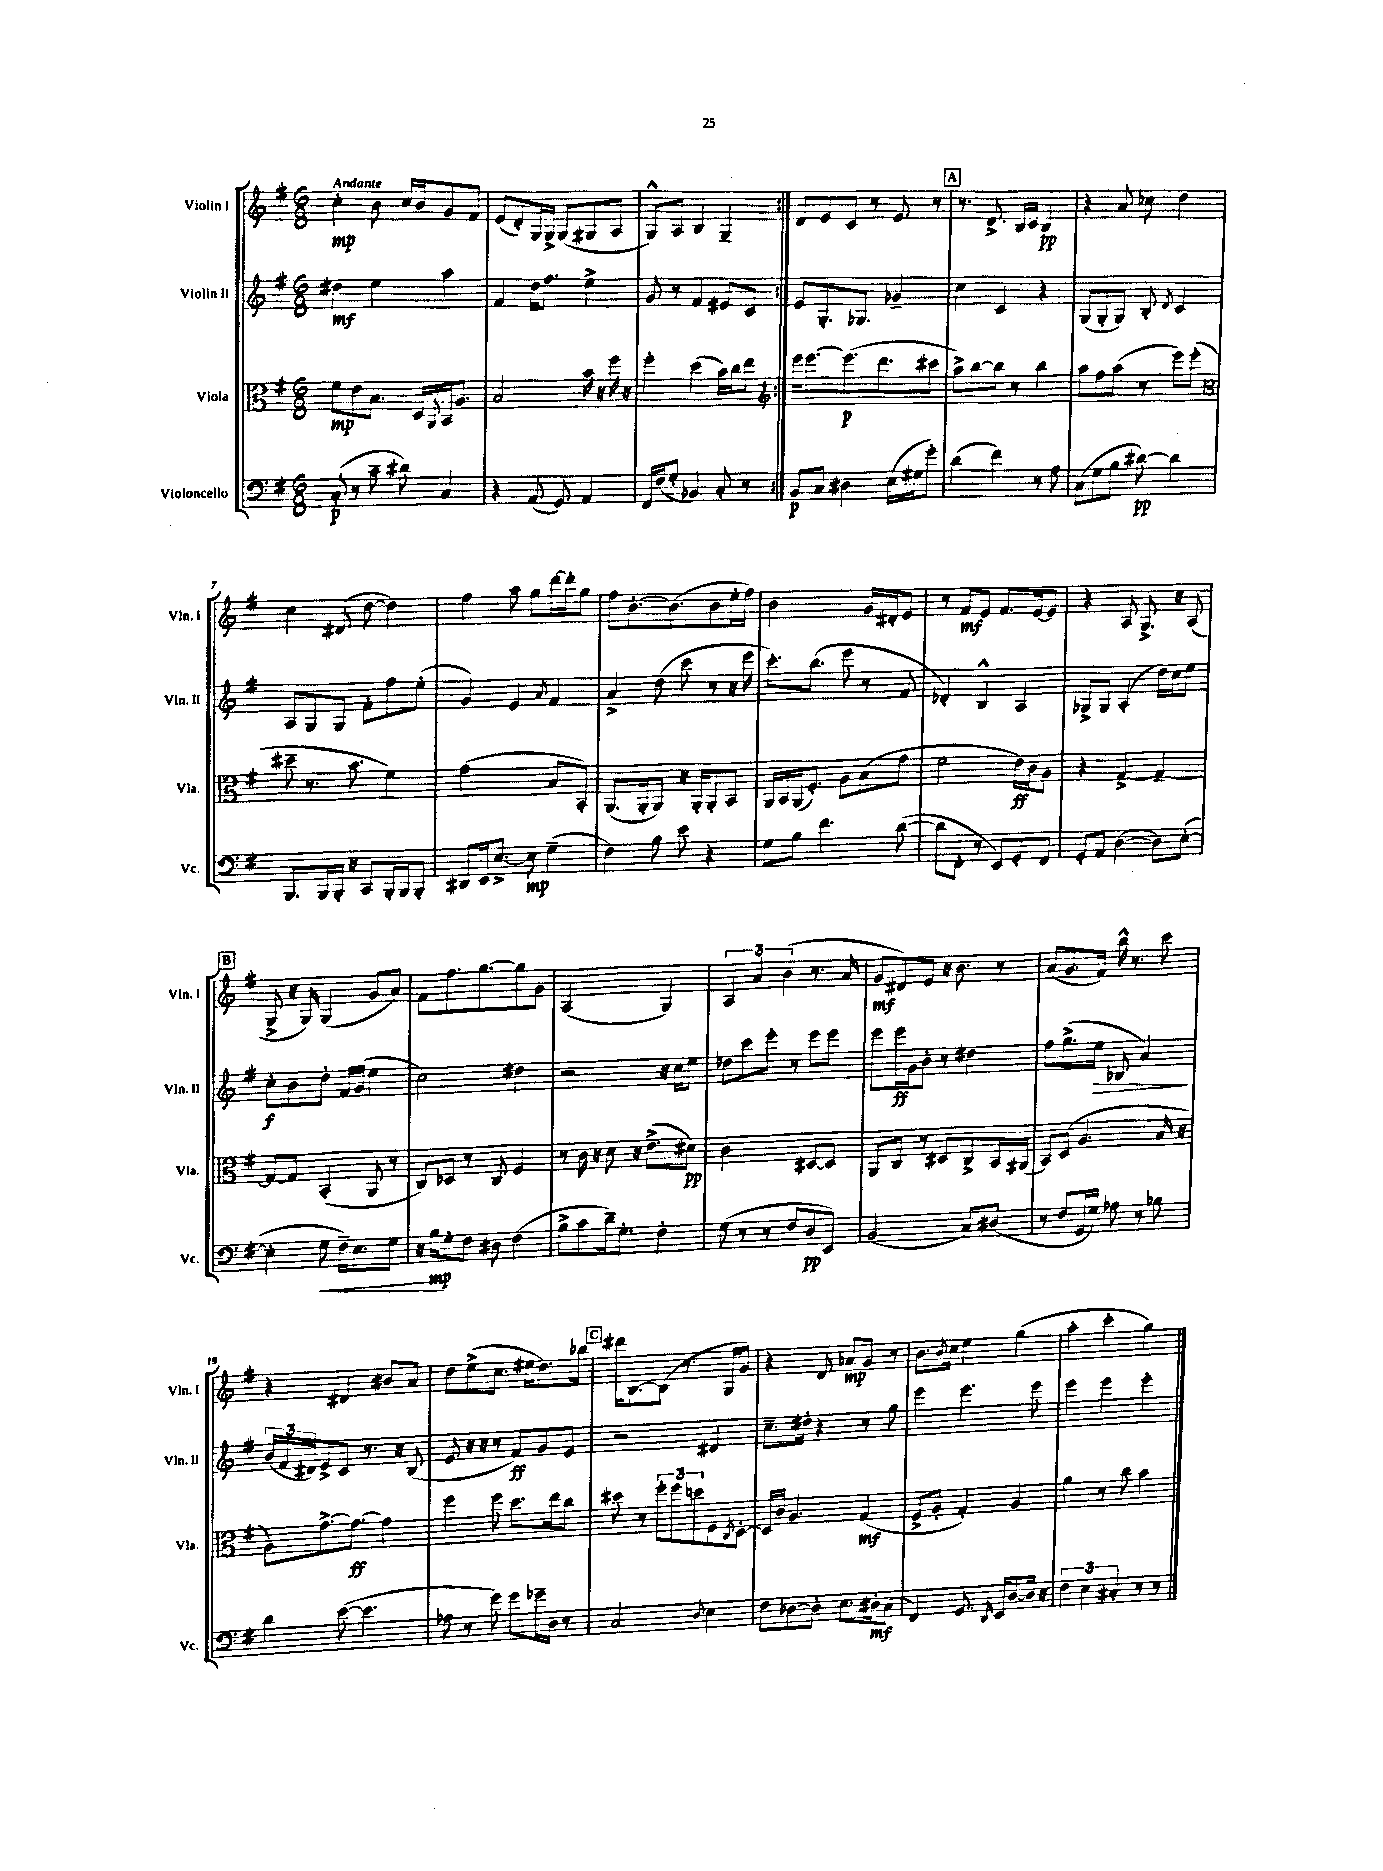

**kern	**dynam	**kern	**dynam	**kern	**dynam	**kern	**dynam
*part4	*part4	*part3	*part3	*part2	*part2	*part1	*part1
*staff4	*staff4	*staff3	*staff3	*staff2	*staff2	*staff1	*staff1
*I"Violoncello	*	*I"Viola	*	*I"Violin II	*	*I"Violin I	*
*I'Vc.	*	*I'Vla.	*	*I'Vln. II	*	*I'Vln. I	*
*clefF4	*	*clefC3	*	*clefG2	*	*clefG2	*
*k[f#]	*	*k[f#]	*	*k[f#]	*	*k[f#]	*
*M6/8	*	*M6/8	*	*M6/8	*	*M6/8	*
=1	=1	=1	=1	=1	=1	=1	=1
!	!	!	!	!	!	!LO:TX:a:B:t=Andante	!
(8C'/	p	8f#\L	mp	4dd#X\	mf	4cc'\	mp
8r	.	8e\	.	.	.	.	.
8c~\	.	8.B\J	.	4ee\	.	8b\	.
8d#X\)	.	.	.	.	.	16cc/LL	.
.	.	16D/LL	.	.	.	16b/J	.
.	.	8qqAA/	.	.	.	.	.
4C/	.	16BB/J	.	4aa\	.	8g/	.
.	.	8.A/J	.	.	.	.	.
.	.	.	.	.	.	8f#/J	.
=2	=2	=2	=2	=2	=2	=2	=2
4r	.	2B/	.	4f#/	.	(8e/L	.
.	.	.	.	.	.	8d'/)	.
(8AA/	.	.	.	16dd\KL	.	16G/L	.
.	.	.	.	8.ff#\J	.	16G^/JJ	.
8GG/)	.	.	.	.	.	(8G/L	.
4AA/	.	16b\	.	4ee^\	.	8G#X/	.
.	.	16r	.	.	.	.	.
.	.	16ff#\	.	.	.	8A/J	.
.	.	16r	.	.	.	.	.
=3	=3	=3	=3	=3	=3	=3	=3
16FF#/LL	.	4ff#'\	.	8g/	.	8G^^/L)	.
(16F#/J	.	.	.	.	.	.	.
8G'/J	.	.	.	8r	.	8A/J	.
4BB-X/)	.	(4dd\	.	4f#/	.	4B/	.
8C'/	.	16b\LL)	.	8e#X/L	.	4G~/	.
.	.	16cc\J	.	.	.	.	.
8r	.	8ee\J	.	8c/J	.	.	.
=4:|!	=4:|!	=4:|!	=4:|!	=4:|!	=4:|!	=4:|!	=4:|!
*	*	*clefG2	*	*	*	*	*
8BB/L	p	16eee\KL	.	8e/L	.	8d/L	.
.	.	[8.eee\	.	.	.	.	.
8C/J	.	.	.	8.G'/	.	8e/	.
4D#X\	.	(8.eee\]	p	.	.	8c/J	.
.	.	.	.	8.G-X/J	.	.	.
.	.	.	.	.	.	8r	.
.	.	8.ddd\	.	.	.	.	.
(16E\LL	.	.	.	4g-X~/	.	8e/	.
16G#X\J	.	.	.	.	.	.	.
8g'\J)	.	8ccc#X\J	.	.	.	8r	.
!!LO:REH:place=s1:t=A
=5	=5	=5	=5	=5	=5	=5	=5
(4d\	.	8aa^\L)	.	4cc\	.	8.r	.
.	.	[8bb\	.	.	.	.	.
.	.	.	.	.	.	8.d^/	.
4f#\)	.	8bb\J]	.	4c/	.	.	.
.	.	8r	.	.	.	16B/LL	.
.	.	.	.	.	.	16c/JJ	.
8r	.	4bb\	.	4r	.	4B/	pp
8A\	.	.	.	.	.	.	.
=6	=6	=6	=6	=6	=6	=6	=6
(8C\L	.	8aa\L	.	(8G/L	.	4r	.
8G\	.	8ff#\	.	8G'/	.	.	.
8B\J	.	(8aa\J	.	8G/J)	.	8a/	.
[8d#X\)	pp	8r	.	8B'/	.	8cc-X\	.
.	.	.	.	8qd/	.	.	.
4d#\]	.	8eee\L)	.	4c/	.	4dd\	.
.	.	(8eee'\J	.	.	.	.	.
!!LO:LB:g=z
=7	=7	=7	=7	=7	=7	=7	=7
*	*	*clefC3	*	*	*	*	*
8.BBB/L	.	8dd#X~\	.	8A/L	.	4cc\	.
.	.	8.r	.	8G/	.	.	.
16BBB/L	.	.	.	.	.	.	.
16BBB'/JJ	.	.	.	8G/J	.	(8d#X/	.
16r	.	8.b\	.	.	.	.	.
8CC/L	.	.	.	8f#'\L	.	[8dd\	.
16BBB'/L	.	4f#\)	.	8ff#\	.	4dd\])	.
16BBB/J	.	.	.	.	.	.	.
8BBB'/J	.	.	.	(8ee'\J	.	.	.
=8	=8	=8	=8	=8	=8	=8	=8
8DD#X/L	.	(2g\	.	4g/)	.	4ff#\	.
16EE/k	.	.	.	.	.	.	.
[8.E^/J	.	.	.	.	.	.	.
.	.	.	.	4e/	.	8aa\	.
8E\]	mp	.	.	.	.	8gg\L	.
.	.	.	.	8qa/	.	.	.
(4G~\	.	8B/L	.	4f#/	.	[16ddd\L	.
.	.	.	.	.	.	16ddd'\J]	.
.	.	8BB'/J)	.	.	.	8gg\J	.
=9	=9	=9	=9	=9	=9	=9	=9
4F#\)	.	(8.AA/L	.	4a^/	.	8ff#\L	.
.	.	.	.	.	.	[8.b'\	.
.	.	16AA'/k	.	.	.	.	.
8B\	.	8AA/J)	.	(8dd\	.	.	.
.	.	.	.	.	.	(8.b\]	.
8e\	.	16r	.	8ccc\	.	.	.
.	.	16AA'/KL	.	.	.	.	.
4r	.	8AA'/	.	8r	.	8b\	.
.	.	8BB/J	.	16r	.	16ee'\L	.
.	.	.	.	16eee\	.	16ff#\JJ)	.
=10	=10	=10	=10	=10	=10	=10	=10
8G\L	.	16AA/LL	.	8.ccc'\L)	.	2b\	.
.	.	16BB/	.	.	.	.	.
8B\J	.	(16AA/J	.	.	.	.	.
.	.	8.F#'/J)	.	(8.bb\J	.	.	.
4.f#\	.	.	.	.	.	.	.
.	.	8A\L	.	8eee\	.	.	.
.	.	(8B\	.	8r	.	16g/LL	.
.	.	.	.	.	.	16d#X'/J	.
([8d\	.	8g\J	.	8f#/	.	8e/J	.
=11	=11	=11	=11	=11	=11	=11	=11
8d\L]	.	2f#\	.	4d-X'/)	.	8r	.
8FF#'\J	.	.	.	.	.	8f#/L	mf
8r	.	.	.	4B^^/	.	8e/J	.
8EE/L)	.	.	.	.	.	8.f#/L	.
8GG'/	.	16e\LL)	ff	4A/	.	.	.
.	.	16c\J	.	.	.	[16e/k	.
8FF#/J	.	8A\J	.	.	.	8e/J]	.
=12	=12	=12	=12	=12	=12	=12	=12
8GG'/L	.	4r	.	8G-X^/L	.	4r	.
8AA/J	.	.	.	8G-/J	.	.	.
([4D\	.	[4G^/	.	(4A'/	.	8A/	.
.	.	.	.	.	.	8.G^/	.
8D\L])	.	4G~/_	.	16dd\LL)	.	.	.
.	.	.	.	16cc\J	.	16r	.
([8E'\J	.	.	.	8ee\J	.	(8A/	.
!!LO:LB:g=z
!!LO:REH:place=s1:t=B
=13	=13	=13	=13	=13	=13	=13	=13
4E'\]	.	8G/L_	.	8cc'\L	f	8G^/	.
.	.	8G/J]	.	8b\	.	16r	.
.	.	.	.	.	.	16G/)	.
!	!LO:HP:b	!	!	!	!	!	!
8G\	<	(4BB'/	.	8dd'\J	.	(4G/	.
16F#~\KL)	.	.	.	16f#/LL	.	.	.
8.E\	.	.	.	(16g/JJ	.	.	.
.	.	8AA/	.	4ee\	.	8g/L	.
8G\J	.	8r	.	.	.	8a/J)	.
=14	=14	=14	=14	=14	=14	=14	=14
16r	.	8C/L)	.	2cc\)	.	8f#\L	.
16B\KL	mp	.	.	.	.	.	.
8G'\	[	8D-X/J	.	.	.	8.ff#\	.
8F#\J	.	8r	.	.	.	.	.
.	.	.	.	.	.	[8.gg\	.
8D#X\	.	8C/	.	.	.	.	.
(4F#\	.	4F#/	.	4dd#X\	.	8gg\]	.
.	.	.	.	.	.	8g\J	.
=15	=15	=15	=15	=15	=15	=15	=15
8B^\L	.	8r	.	2r	.	(2A/	.
8c\	.	16c\	.	.	.	.	.
.	.	16r	.	.	.	.	.
16d~\k)	.	8d\	.	.	.	.	.
8.G'\J	.	.	.	.	.	.	.
.	.	16r	.	.	.	.	.
.	.	(8.e^\L	.	.	.	.	.
4F#'\	.	.	.	16r	.	4G/)	.
.	.	.	.	16cc\KL	.	.	.
.	.	8d#X\J)	pp	8ee\J	.	.	.
=16	=16	=16	=16	=16	=16	=16	=16
(8G\	.	2c\	.	8dd-X\L	.	6A/	.
8r	.	.	.	8ccc\	.	.	.
.	.	.	.	.	.	6a/	.
8r	.	.	.	8eee'\J	.	.	.
.	.	.	.	.	.	(6b\	.
8F#/L	.	.	.	8r	.	.	.
8D/	pp	[8D#X/L	.	8eee\L	.	8.r	.
8EE/J)	.	8D#/J]	.	8eee\J	.	.	.
.	.	.	.	.	.	16a/	.
=17	=17	=17	=17	=17	=17	=17	=17
(2BB/	.	8AA/L	.	8eee\L	.	8g/L	mf
.	.	8C/J	.	16eee\L	ff	8d#X/)	.
.	.	.	.	16g\J	.	.	.
.	.	8r	.	8b'\J	.	8e/J	.
.	.	8D#X/L	.	8r	.	16r	.
.	.	.	.	.	.	8.b\	.
8C/L)	.	8C^/	.	4dd#X\	.	.	.
(8D#X/J	.	16BB/L	.	.	.	8r	.
.	.	(16AA#X/JJ	.	.	.	.	.
=18	=18	=18	=18	=18	=18	=18	=18
8r	.	8BB/L)	.	8ff#\L	.	(8a/L	.
8F#/L	.	(8D/J	.	(8.gg^\	.	8.g/	.
16GG/L	.	4.A/	.	.	.	.	.
!	!	!	!	!	!LO:HP:b	!	!
16G/JJ)	.	.	.	16ee\Jk	>	16f#/Jk)	.
8A-X\	.	.	.	8B-X/	.	16bb^^\	.
.	.	.	.	.	.	8.r	.
8r	.	.	.	4a/)	.	.	.
8B-X\	.	16B/	.	.	.	8ccc\	.
.	.	16r	.	.	.	.	.
.	.	.	.	.	]	.	.
!!LO:LB:g=z
=19	=19	=19	=19	=19	=19	=19	=19
4d\	.	8A\L)	.	(24b/LL	.	4r	.
.	.	.	.	24f#/	.	.	.
.	.	.	.	24d#X/J)	.	.	.
.	.	[8.g^\	.	8e^/	.	.	.
([8e\	.	.	.	8c/J	.	4d#X/	.
.	.	8.g\J_	ff	.	.	.	.
4.e\]	.	.	.	8.r	.	.	.
.	.	4g\]	.	.	.	8b#X/L	.
.	.	.	.	16r	.	.	.
.	.	.	.	(8B/	.	8a/J	.
=20	=20	=20	=20	=20	=20	=20	=20
8A-X\	.	4ff#\	.	8e/	.	8dd\L	.
8r	.	.	.	16r	.	(8ee^\	.
.	.	.	.	16r	.	.	.
8g\)	.	8ff#\	.	8r	.	8.cc\J	.
8g\L	.	8.dd\L	.	8f#/L)	ff	.	.
.	.	.	.	.	.	16ee#X\KL	.
16g-X~\L	.	.	.	8g/	.	8.dd\)	.
16D\JJ	.	16ee\k	.	.	.	.	.
8r	.	8cc\J	.	8e/J	.	.	.
.	.	.	.	.	.	16bb-X\Jk	.
!!LO:REH:place=s1:t=C
=21	=21	=21	=21	=21	=21	=21	=21
2C/	.	8dd#X\	.	2r	.	16ddd#X\KL	.
.	.	.	.	.	.	[8.B\	.
.	.	8r	.	.	.	.	.
.	.	12ff#'\L	.	.	.	(8B\J]	.
.	.	12ff#\	.	.	.	.	.
.	.	.	.	.	.	8.r	.
.	.	12ddn\	.	.	.	.	.
8qqD/	.	.	.	.	.	.	.
4E\	.	8F#\	.	4d#X/	.	.	.
.	.	.	.	.	.	16G/KL	.
.	.	8qC/	.	.	.	.	.
.	.	[8D'\J	.	.	.	8g/J)	.
=22	=22	=22	=22	=22	=22	=22	=22
8F#\L	.	16D/LL]	.	8.cc~\L	.	4r	.
.	.	16c/JJ	.	.	.	.	.
[8D-X\	.	4.A/	.	.	.	.	.
.	.	.	.	16dd#X'\Jk	.	.	.
8D-'\J]	.	.	.	4r	.	8d/	.
8.E\L	.	.	.	.	.	8a-X/L	mp
.	.	(4G/	mf	8r	.	8g/J	.
16D#X'\k	mf	.	.	.	.	.	.
(8C\J	.	.	.	8gg\	.	8r	.
=23	=23	=23	=23	=23	=23	=23	=23
4FF#/)	.	8F#^/L	.	4eee\	.	8.b\L	.
.	.	8A'/J	.	.	.	.	.
.	.	.	.	.	.	8qb/	.
.	.	.	.	.	.	16cc\Jk	.
8.GG/	.	4G'/)	.	4.eee\	.	4ee\	.
16qqDD/	.	.	.	.	.	.	.
16EE/KL	.	.	.	.	.	.	.
[8D/	.	4A/	.	.	.	(4gg\	.
16D/Jk]	.	.	.	8eee\	.	.	.
16r	.	.	.	.	.	.	.
=24	=24	=24	=24	=24	=24	=24	=24
6F#\	.	4a\	.	4eee\	.	4aa'\	.
6E\	.	.	.	.	.	.	.
.	.	8r	.	4eee\	.	4ccc'\	.
6C#X'/	.	.	.	.	.	.	.
.	.	8cc\	.	.	.	.	.
8r	.	4b\	.	4eee'\	.	4gg\)	.
8r	.	.	.	.	.	.	.
==	==	==	==	==	==	==	==
*-	*-	*-	*-	*-	*-	*-	*-
